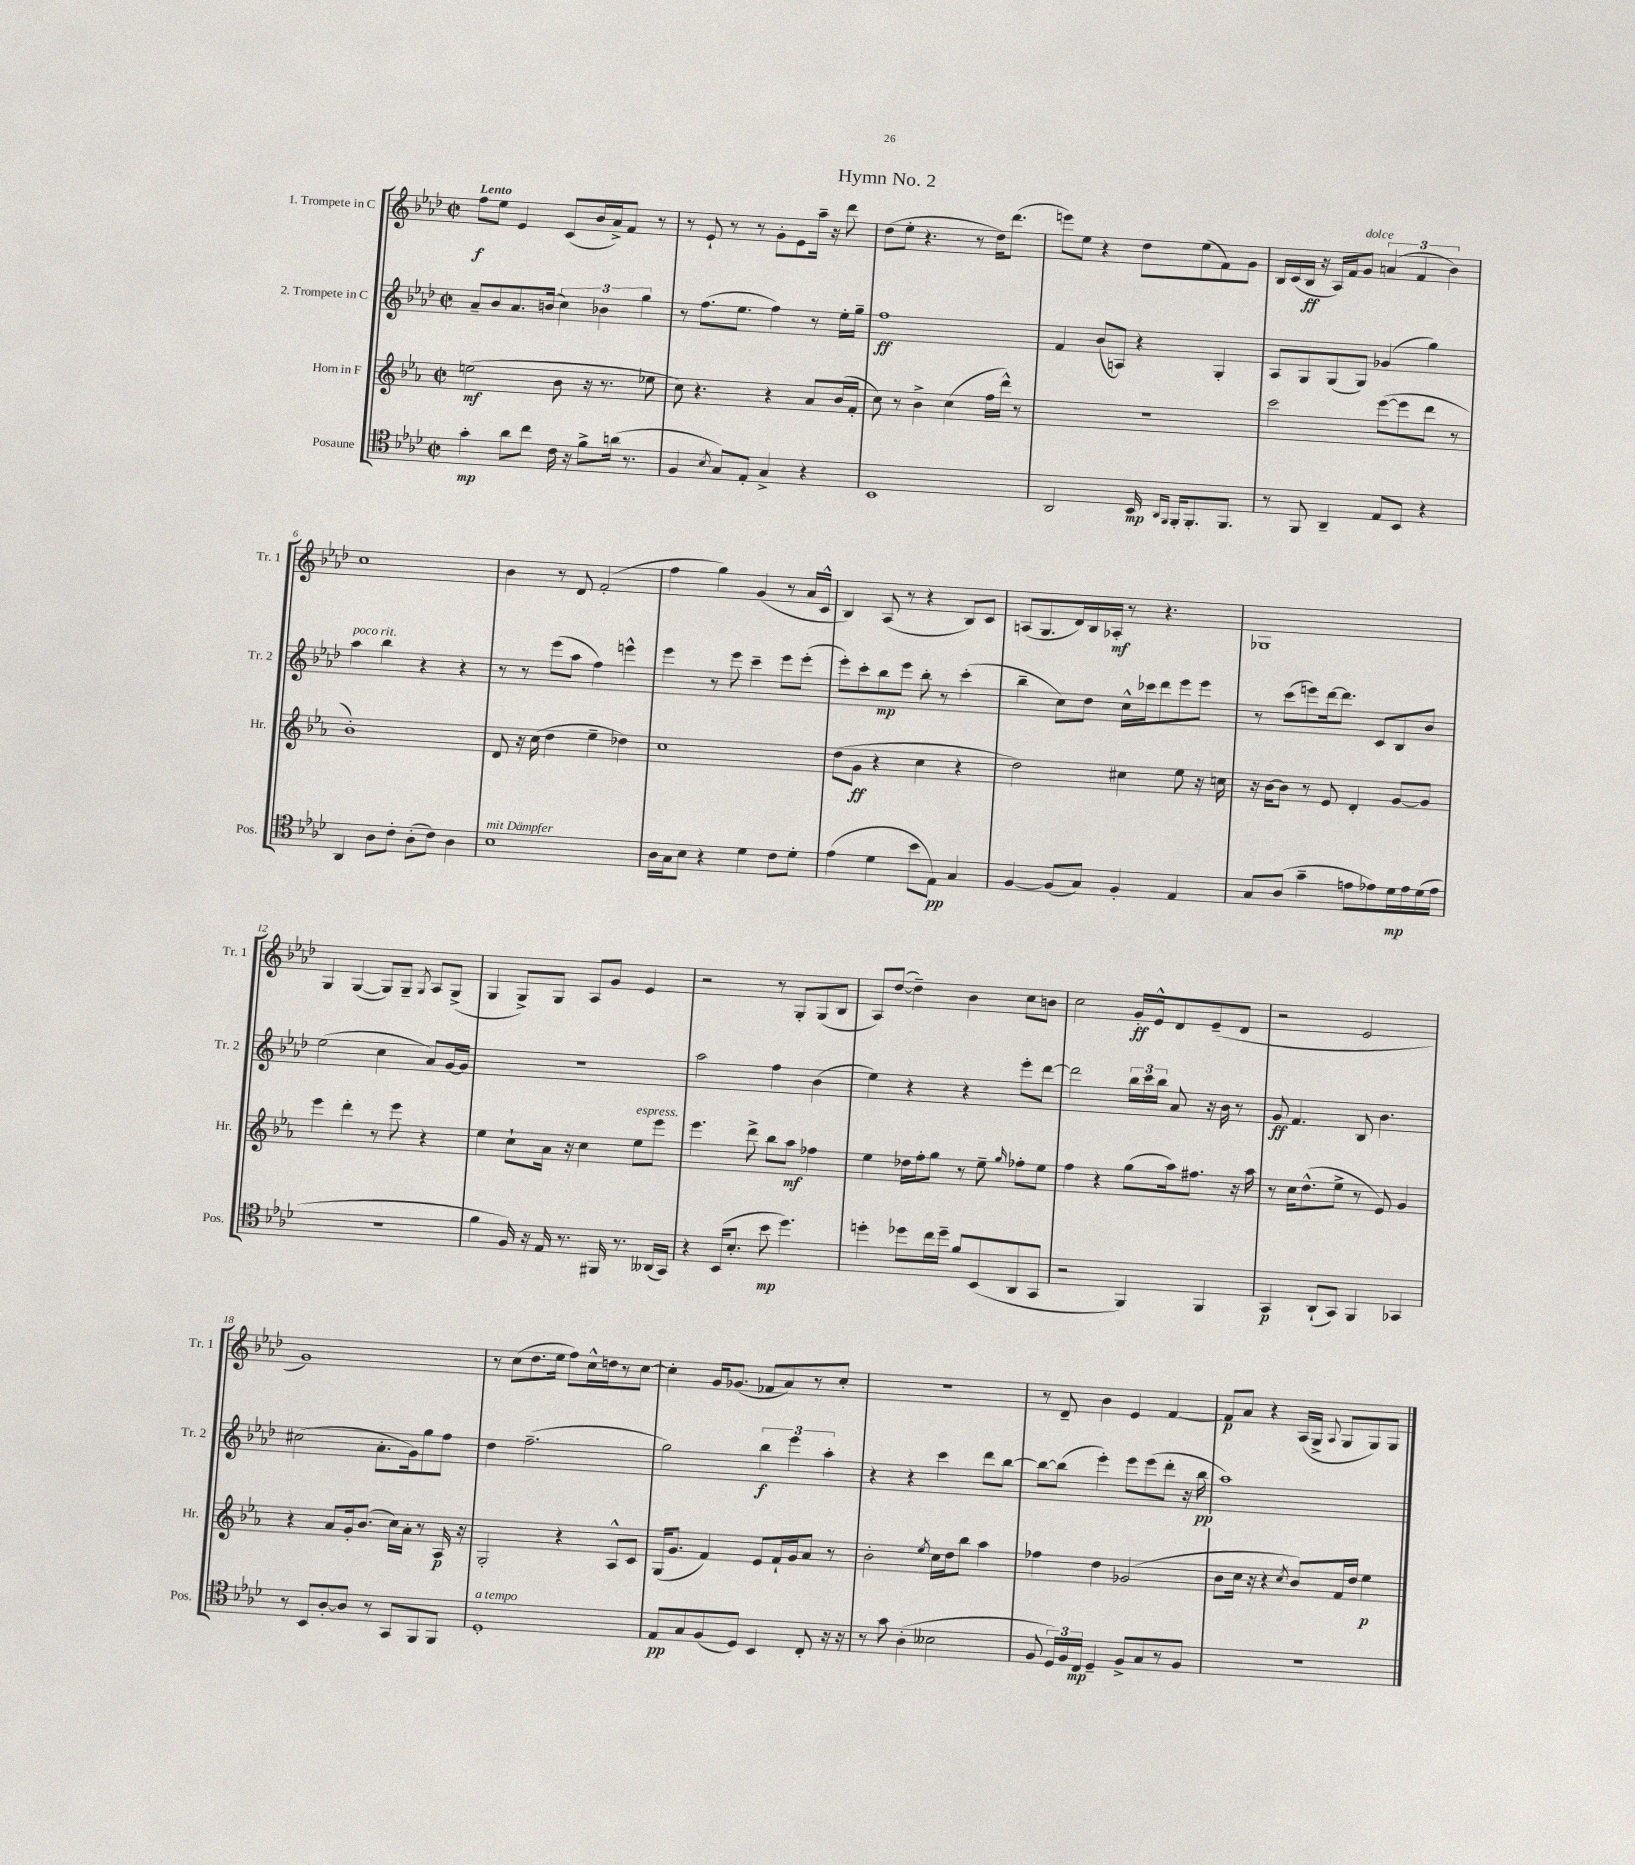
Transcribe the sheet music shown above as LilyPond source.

\header { title = "Hymn No. 2" }
<<
\new StaffGroup <<
\new Staff = "s0" \with { instrumentName = "1. Trompete in C" shortInstrumentName = "Tr. 1" } {
    \clef treble \key aes \major \defaultTimeSignature \time 2/2 \tempo "Lento"
    \autoBeamOff f''8[\f ees''8] ees'4 c'8[( bes'16 aes'16->) f'8] r8 |
    r8 ees'8-! r8 r8 g'8[-. ees'8 aes''16]-- r16 des'''8 |
    des''8[( ees''8]-. r4. r8 des''16[) des'''8.]( |
    e'''8[) ees''8] r4 des''8[ ees''8( f'8) g'8] |
    bes16[ c'16( bes16]\ff r16 aes16[) f'16 g'8]^\markup { \italic "dolce" } \tuplet 3/2 { a'4( f'4 bes'4) } |
    c''1 |
    bes'4 r8 des'8 f'2-.( |
    f''4 g''4) g'4( r8 aes'16[ c'16]-^ |
    bes4) aes8( r8 r4 bes8[) c'8] |
    a8[( g8. des'16) bes16 aes16]-.\mf r8 r4. |
    ges1 |
    g4 g4~( g8[) g8]-- \acciaccatura { g8 } aes8[ g8]->( |
    g4 g8[->) g8] aes8[ g'8] ees'4 |
    r2 r8 g8[-. g8( bes8] |
    aes8[) des''8]~( des''4--) bes'4 c''8[ b'8] |
    c''2 g'16[-.\ff ees'16-^ des'8 ees'8--( des'8] |
    r2 ees'2 |
    g'1) |
    r8 c''8[( des''8. ees''16] f''8[) c''16-^ d''16 r8 c''8]~ |
    c''4-. g'16[ ges'8.]( fes'8[ aes'8) r8 c''8]-. |
    R1 |
    r8 des'8-- bes'4 ees'4 f'4~ |
    f'8[\p aes'8] r4 aes16[( g16]-> \appoggiatura { aes8 } g8[ g8) g8] \bar "|." |
}
\new Staff = "s1" \with { instrumentName = "2. Trompete in C" shortInstrumentName = "Tr. 2" } {
    \clef treble \key aes \major \defaultTimeSignature \time 2/2
    \autoBeamOff aes'8[-- bes'8 aes'8. b'16]( \tuplet 3/2 { c''4) bes'4 g''4 } |
    r8 f''8.[( ees''8.] f''4) r8 ees''16[-. g''16]-- |
    f''1\ff |
    f'4 bes'8[( a8]) r4 g4-. |
    aes8[ g8 g8( g8]) ges'4( g''4) |
    aes''4^\markup { \italic "poco rit." } bes''4 r4 r4 |
    r8 r8 ees'''8[( aes''8] f''4) e'''4-^ |
    ees'''4 r8 ees'''8 c'''4-- ees'''8[ ees'''8]-.( |
    ees'''8[-.) c'''8-. bes''8\mp ees'''8] bes''8-. r8 c'''4-.( |
    bes''4-- c''8[) des''8] c''16[-^ ces'''16 des'''8 ees'''8 ees'''8] |
    r8 c'''8[( e'''8) des'''16~ des'''8.] c'8[ bes8 bes'8] |
    ees''2( c''4 aes'8[) g'16~ g'16] |
    r1 |
    aes''2 f''4 bes'4( |
    ees''4) r4 r4 ees'''8[-. des'''8]~ |
    des'''2 \tuplet 3/2 { bes''16[ c'''16 bes''16] } aes'8 r16 bes'16 r8 |
    g'8\ff f'4. bes8 bes'4. |
    cis''2( aes'8.[-. g'16) g''8 f''8] |
    des''4 f''2.--( |
    g''2) \tuplet 3/2 { bes''4\f ees'''4 aes''4-. } |
    r4 r4 c'''4 des'''8[ bes''8]~ |
    bes''8[~ bes''8]( ees'''4-.) ees'''8[ ees'''8( des'''8]-. r16 bes''16\pp |
    aes''1) \bar "|." |
}
\new Staff = "s2" \with { instrumentName = "Horn in F" shortInstrumentName = "Hr." } {
    \clef treble \key ees \major \defaultTimeSignature \time 2/2
    \autoBeamOff e''2\mf( bes'8 r16 r8. ees''8 |
    c''8) r4. r4 aes'8[ bes'16( f'16]-. |
    c''8) r8 bes'4-> c''4( f''16[ d'''16]-^) r8 |
    R1 |
    c'''2 ees'''8[~( ees'''8 d'''8] r8 |
    bes'1-.) |
    d'8 r16 c''16( d''4 ees''4-- des''4) |
    c''1 |
    d''8[( g'8]\ff r4 c''4 r4 |
    d''2) cis''4 ees''8 r16 c''16 |
    r16 bes'16[~ bes'8] r8 ees'8 d'4-. g'8[~ g'8] |
    ees'''4 d'''4-. r8 ees'''8 r4 |
    ees''4 c''8[-! aes'16] r16 c''4 ees''8[^\markup { \italic "espress." } ees'''8] |
    ees'''4. d'''8-> bes''8[ aes''8]\mf fes''4 |
    ees''4 des''16[ f''16-. g''8] r8 ees''8-- \grace { g''16 } fes''8[-. ees''8] |
    f''4 r4 g''8[( aes''16) fis''8.] r16 aes''16 |
    r8 c''16[ d''8.-^( ees''8]-> r8 ees'8) g'4 |
    r4 aes'8[ g'16-. bes'8.]( c''16[) aes'16]-. r8 aes16\p r16 |
    g2-. r4 aes8[-^ c'8] |
    g16[( g'8.] f'4) ees'8[ f'16-! g'16 aes'8] r8 |
    bes'2-. \acciaccatura { ees''8 } c''16[ d''16 bes''8] aes''4 |
    fes''4 d''4 ges'2( |
    bes'8[ c''16] r16 r4 \acciaccatura { c''8 } bes'8[) f'16 d''16] ees''4\p \bar "|." |
}
\new Staff = "s3" \with { instrumentName = "Posaune" shortInstrumentName = "Pos." } {
    \clef tenor \key aes \major \defaultTimeSignature \time 2/2
    \autoBeamOff g'4-.\mp aes'8[ c''8] c'16 r16 f'8[-> a'16]( r8. |
    f4 \acciaccatura { bes8 } g8[) ees8]-. g4-> r4 |
    bes,1 |
    aes,2 bes,16\mp \grace { aes,16[ f,16] } f,16[-. f,8.-. f,8.] |
    r8 f,8 aes,4-- ees8[ bes,8] r4 |
    aes,4 aes8[ c'8]-. aes8[-.( c'8]) aes4 |
    bes1^\markup { \italic "mit Dämpfer" } |
    aes16[ g16 bes8] r4 des'4 c'8[ des'8]-. |
    ees'4( des'4 bes'8[ ees8]\pp) g4 |
    f4~ f8[( g8]) f4-. ees4 |
    g8[ aes8]( g'4-- e'8[ ees'8) des'16\mp ees'16 des'16( ees'16] |
    r1 |
    f'4 f16) r16 ees16 r8. fis,16 r8. aeses,16[( g,16]) |
    r4 bes,16[( bes8.]-. bes'8\mp des''4.) |
    d''4-. des''8[ c''16 des''16]-- f'8[ bes,8( aes,8 g,8] |
    r2 f,4) f,4 |
    g,4\p aes,8[-!( g,8]) f,4 ges,4 |
    r8 bes,8[ aes8~-. aes8] r8 g,8[ f,8 f,8] |
    des1-.^\markup { \italic "a tempo" } |
    ees8[\pp g8 f8( des8]) bes,4 c8-. r16 r16 |
    r8 g'8 aes4-.( beses2 |
    f8 \tuplet 3/2 { des16[) f16 c16]\mp } des4-- f8[-> g8 r8 f8] |
    R1 \bar "|." |
}
>>
>>
